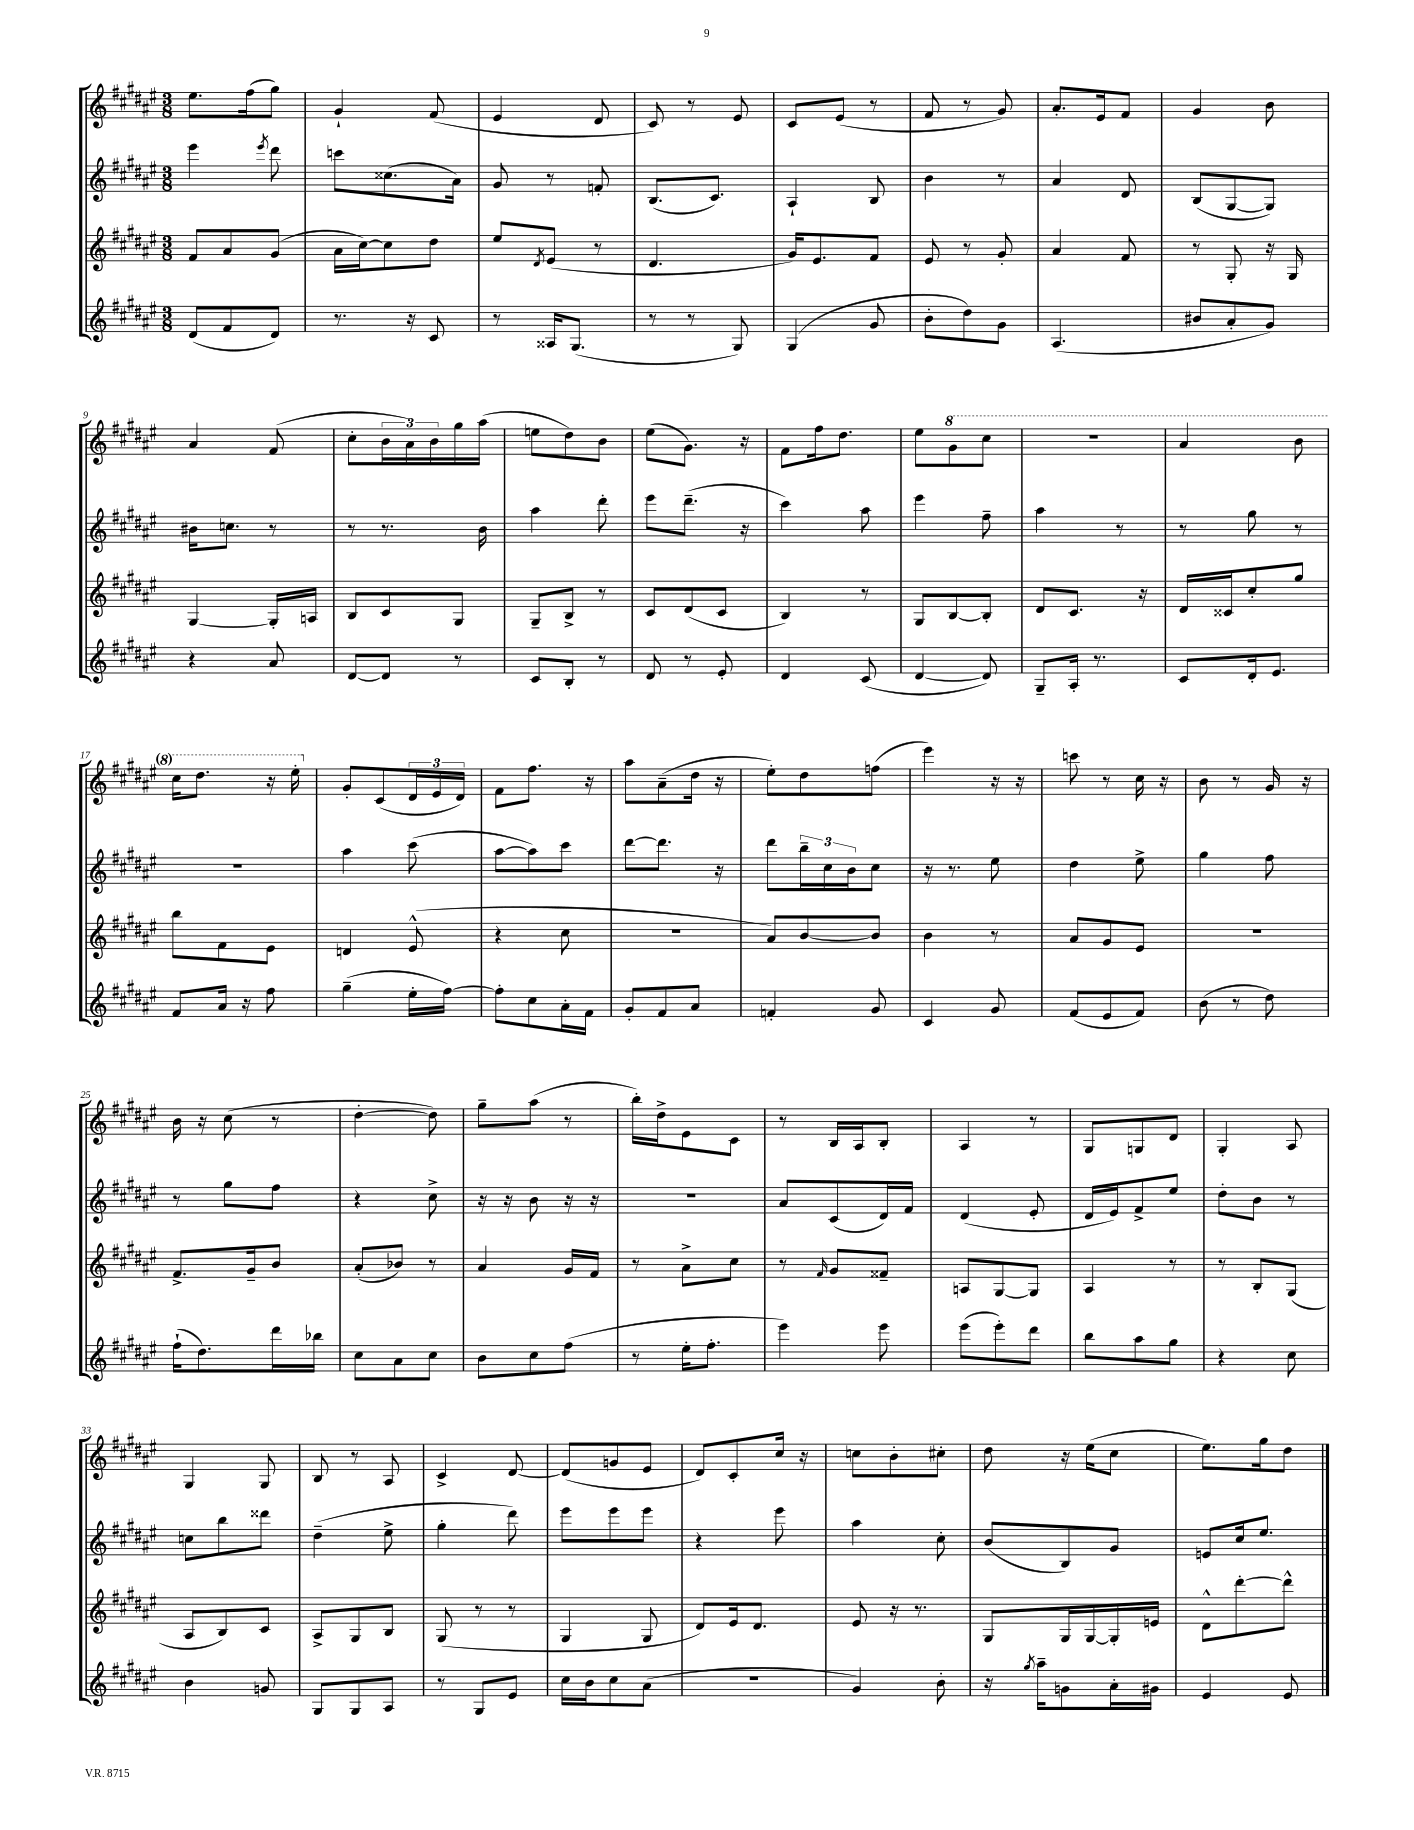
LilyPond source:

<<
\new StaffGroup <<
\new Staff = "s0" {
    \clef treble \key fis \major \numericTimeSignature \time 3/8
    eis''8. fis''16( gis''8) |
    gis'4-! fis'8( |
    eis'4 dis'8 |
    cis'8) r8 eis'8 |
    cis'8 eis'8( r8 |
    fis'8 r8 gis'8) |
    ais'8.-. eis'16 fis'8 |
    gis'4 b'8 |
    ais'4 fis'8( |
    cis''8-. \tuplet 3/2 { b'16 ais'16) b'16 } gis''16 ais''16( |
    e''8 dis''8) b'8 |
    eis''8( gis'8.) r16 |
    fis'8 fis''16 dis''8. |
    eis''8 \ottava #1 gis''8 cis'''8 |
    r4. |
    ais''4 b''8 |
    cis'''16 dis'''8. r16 eis'''16-. \ottava #0 |
    gis'8-. cis'8( \tuplet 3/2 { dis'16 eis'16 dis'16) } |
    fis'8 fis''8. r16 |
    ais''8 ais'8--( dis''16 r16 |
    eis''8-.) dis''8 f''8( |
    eis'''4) r16 r16 |
    c'''8 r8 cis''16 r16 |
    b'8 r8 gis'16 r16 |
    b'16 r16 cis''8( r8 |
    dis''4~-. dis''8) |
    gis''8-- ais''8( r8 |
    b''16-.) dis''16-> eis'8 cis'8 |
    r8 b16 ais16 b8-. |
    ais4 r8 |
    gis8 g8 dis'8 |
    gis4-. ais8 |
    gis4 gis8 |
    b8 r8 ais8 |
    cis'4-> dis'8~ |
    dis'8( g'8 eis'8 |
    dis'8) cis'8-. cis''16 r16 |
    c''8 b'8-. cis''8-. |
    dis''8 r16 eis''16( cis''8 |
    eis''8.) gis''16 dis''8 \bar "|." |
}
\new Staff = "s1" {
    \clef treble \key fis \major \numericTimeSignature \time 3/8
    eis'''4 \acciaccatura { eis'''8 } dis'''8 |
    c'''8 cisis''8.( ais'16) |
    gis'8 r8 f'8-. |
    b8.( cis'8.) |
    ais4-! b8 |
    b'4 r8 |
    ais'4 dis'8 |
    b8( gis8~ gis8) |
    bis'16 c''8. r8 |
    r8 r8. b'16 |
    ais''4 dis'''8-. |
    eis'''8 dis'''8.--( r16 |
    cis'''4) ais''8 |
    eis'''4 fis''8-- |
    ais''4 r8 |
    r8 gis''8 r8 |
    R4. |
    ais''4 cis'''8( |
    ais''8~ ais''8) cis'''8 |
    dis'''8~ dis'''8. r16 |
    dis'''8 \tuplet 3/2 { b''16-- cis''16 b'16 } cis''8 |
    r16 r8. eis''8 |
    dis''4 eis''8-> |
    gis''4 fis''8 |
    r8 gis''8 fis''8 |
    r4 cis''8-> |
    r16 r16 b'8 r16 r16 |
    r4. |
    ais'8 cis'8( dis'16) fis'16 |
    dis'4( eis'8-. |
    dis'16 eis'16) fis'8-> eis''8 |
    dis''8-. b'8 r8 |
    c''8 b''8 disis'''8 |
    dis''4--( eis''8-> |
    gis''4-. dis'''8) |
    eis'''8 eis'''8 eis'''8 |
    r4 eis'''8 |
    ais''4 cis''8-. |
    b'8( b8) gis'8 |
    e'8 cis''16 eis''8. \bar "|." |
}
\new Staff = "s2" {
    \clef treble \key fis \major \numericTimeSignature \time 3/8
    fis'8 ais'8 gis'8( |
    ais'16 cis''16~) cis''8 dis''8 |
    eis''8 \acciaccatura { dis'8 } eis'8( r8 |
    dis'4. |
    gis'16) eis'8. fis'8 |
    eis'8 r8 gis'8-. |
    ais'4 fis'8 |
    r8 gis8-. r16 gis16 |
    gis4~ gis16-. a16 |
    b8 cis'8 gis8 |
    gis8-- b8-> r8 |
    cis'8 dis'8( cis'8 |
    b4) r8 |
    gis8 b8~ b8-. |
    dis'8 cis'8. r16 |
    dis'16 cisis'16 cis''8-. gis''8 |
    b''8 fis'8 eis'8 |
    d'4 eis'8-^( |
    r4 cis''8 |
    R4. |
    ais'8) b'8~ b'8 |
    b'4 r8 |
    ais'8 gis'8 eis'8 |
    R4. |
    fis'8.-> gis'16-- b'8 |
    ais'8-.( bes'8) r8 |
    ais'4 gis'16 fis'16 |
    r8 ais'8-> cis''8 |
    r8 \grace { fis'16 } gis'8 fisis'8-- |
    a8 gis8~ gis8 |
    ais4 r8 |
    r8 b8-. gis8( |
    ais8 b8) cis'8 |
    ais8-> gis8 b8 |
    gis8( r8 r8 |
    gis4 gis8 |
    dis'8) eis'16 dis'8. |
    eis'8 r16 r8. |
    gis8 gis16 gis16~ gis16-. e'16 |
    dis'8-^ dis'''8~-. dis'''8-^ \bar "|." |
}
\new Staff = "s3" {
    \clef treble \key fis \major \numericTimeSignature \time 3/8
    dis'8( fis'8 dis'8) |
    r8. r16 cis'8 |
    r8 aisis16 gis8.( |
    r8 r8 gis8) |
    gis4( gis'8 |
    b'8-. dis''8) gis'8 |
    ais4.( |
    bis'8 ais'8-. gis'8) |
    r4 ais'8 |
    dis'8~ dis'8 r8 |
    cis'8 b8-. r8 |
    dis'8 r8 eis'8-. |
    dis'4 cis'8( |
    dis'4~ dis'8) |
    gis8-- ais16-. r8. |
    cis'8 dis'16-. eis'8. |
    fis'8 ais'16 r16 fis''8 |
    gis''4--( eis''16-. fis''16~) |
    fis''8-. cis''8 ais'16-. fis'16 |
    gis'8-. fis'8 ais'8 |
    f'4-. gis'8 |
    cis'4 gis'8 |
    fis'8( eis'8 fis'8) |
    b'8( r8 dis''8) |
    fis''16-!( dis''8.) dis'''16 bes''16 |
    cis''8 ais'8 cis''8 |
    b'8 cis''8 fis''8( |
    r8 eis''16-. fis''8.-. |
    eis'''4) eis'''8 |
    eis'''8( eis'''8-.) dis'''8 |
    b''8 ais''8 gis''8 |
    r4 cis''8 |
    b'4 g'8 |
    gis8 gis8 ais8 |
    r8 gis8 eis'8 |
    cis''16 b'16 cis''8 ais'8( |
    R4. |
    gis'4) b'8-. |
    r16 \acciaccatura { gis''8 } ais''16-- g'8 ais'16-. gis'16 |
    eis'4 eis'8 \bar "|." |
}
>>
>>
